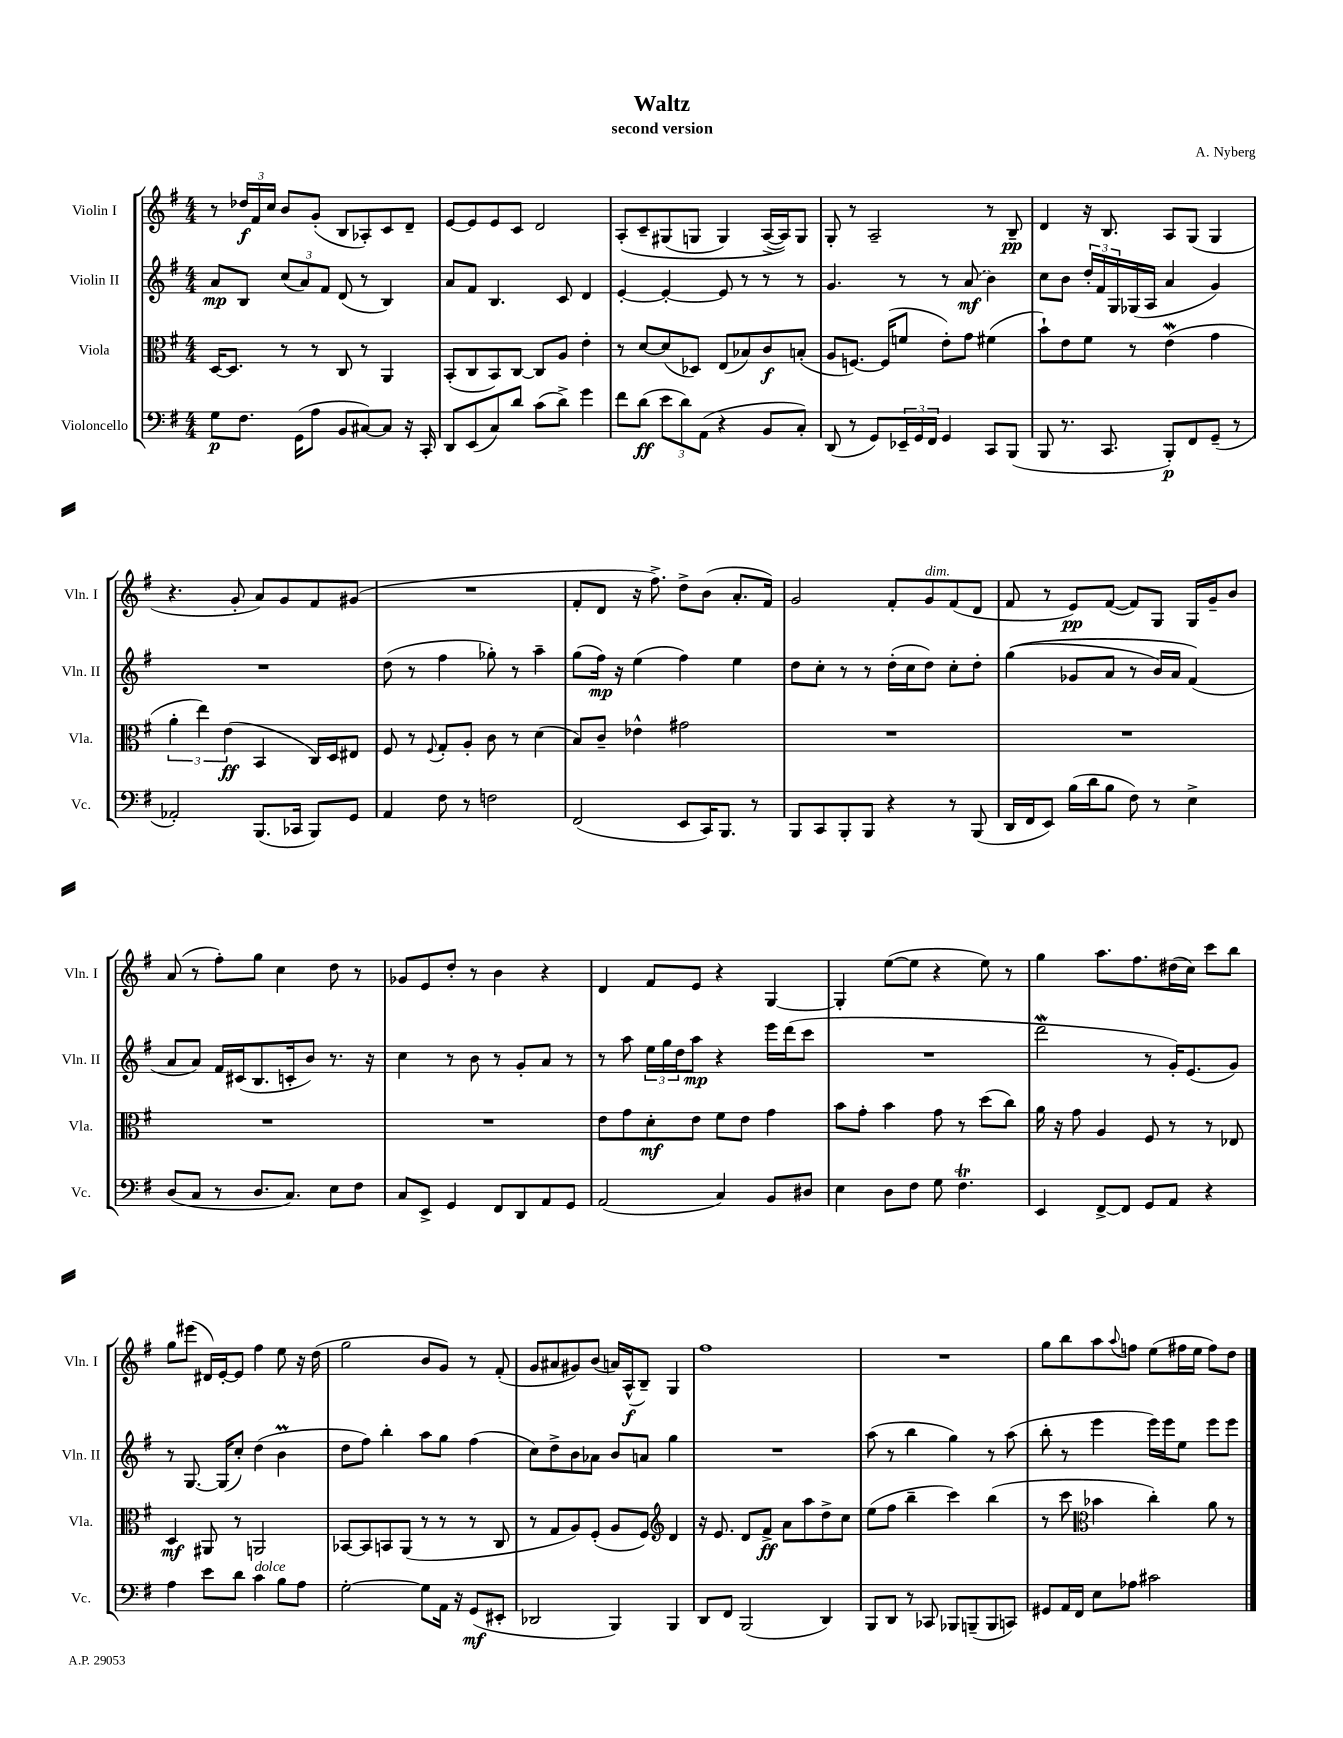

**kern	**kern	**kern	**kern
*staff4	*staff3	*staff2	*staff1
*clefF4	*clefC3	*clefG2	*clefG2
*k[f#]	*k[f#]	*k[f#]	*k[f#]
*M4/4	*M4/4	*M4/4	*M4/4
8G\L	[16D/LK	8a/L	8r
.	8.D/]J	.	.
8.F#\J	.	8B/J	24dd-/LL
.	.	.	24f#/
.	.	.	24cc/JJ
.	8r	(12cc/L	8b/L
(16GG\LK	.	.	.
.	.	12a/)	.
8A\J	8r	.	(8g'/J
.	.	12f#/J	.
8BB/L	8C/	(8d/	8B/L
[8C#/)	8r	8r	8A-'/)
8C#/]J	4AA/	4B/)	8c/
16r	.	.	8d~/J
16CC'/	.	.	.
=	=	=	=
8DD/L	(8BB'/L	8a/L	[8e/L
(8EE/	8C/	8f#/J	8e/]
8C/)	8BB/)	4.B/	8e/
8d/J	[8C/J	.	8c/J
(8c\L	8C/]L	.	2d/
8d^\J)	8A/J	8c/	.
4g\	4e'\	4d/	.
=	=	=	=
8f#\L	8r	[4e'/	&(8A'/L
(8d\J	[8d/L	.	8c~/
12e\L	(8d/]	4e'/_	(8G#/
12d\)	.	.	.
.	8D-/J)	.	8G/J
(12AA\J	.	.	.
4r	(8E/L	8e/]	4G/)
.	8B-/)	8r	.
8BB/L	8c/	8r	([16A^/LL
.	.	.	16A/]J)&)
8C'/J)	(8B'/J	8r	8G/J
=	=	=	=
(8DD/	8A/L	4.g/	8G'/
8r	[8.F/J)	.	8r
8GG/L)	.	.	2A~/
.	(16F/]LK	.	.
24EE-~/L	8f/J	8r	.
24GG/	.	.	.
24FF#/JJ	.	.	.
4GG/	8e'\L)	8r	.
.	8g\J	(8a/	.
8CC/L	(4f#\	4b\)	8r
(8BBB/J	.	.	8B~/
=	=	=	=
8BBB/	8b`\L)	8cc\L	4d/
8.r	8e\	8b\J	.
.	8f#\J	24dd'/LL	16r
.	.	24f#/	.
8.CC/	.	.	8.B/
.	.	24G/	.
.	8r	(16G-/	.
.	.	16A/JJ	.
8BBB'/L)	(4e\	4a/	8A/L
8FF#/	.	.	(8G/J
(8GG~/J	4g\	4g/)	4G/
8r	.	.	.
=	=	=	=
2AA-'/)	6a'\	1r	4.r
.	6ee\)	.	.
.	(6e\	.	.
.	.	.	8g'/
(8.BBB/L	4BB/	.	8a/L)
.	.	.	8g/
16CC-/Jk	.	.	.
8BBB/L)	16C/LL)	.	8f#/
.	16D/J	.	.
8GG/J	8E#/J	.	(8g#/J
=	=	=	=
4AA/	8F#/	(8dd\	1r
.	8r	8r	.
.	8qqF#/	.	.
8F#\	8G'/L	4ff#\	.
8r	8A'/J	.	.
2F\	8c\	8gg-'\)	.
.	8r	8r	.
.	(4d\	4aa~\	.
=	=	=	=
(2FF#/	8B/L)	(8gg\L	8f#'/L
.	8c~/J	16ff#\Jk)	8d/J
.	.	16r	.
.	4e-^^\	(4ee\	16r
.	.	.	8.ff#^\)
8EE/L	2g#\	4ff#\)	8dd^\L
16CC/K)	.	.	(8b\J
8.BBB/J	.	.	.
.	.	4ee\	8.a'/L
8r	.	.	.
.	.	.	16f#/Jk)
=	=	=	=
8BBB/L	1r	8dd\L	2g/
8CC/	.	8cc'\J	.
8BBB'/	.	8r	.
8BBB/J	.	8r	.
4r	.	(16dd'\LL	8f#'/L
.	.	16cc\J	.
.	.	8dd\J)	8g/
8r	.	8cc'\L	(8f#/
(8BBB/	.	8dd'\J	8d/J
=	=	=	=
16DD/LL	1r	&((4gg\	8f#/
16FF#/J	.	.	.
8EE/J)	.	.	8r
(16B\LL	.	8g-/L	8e/L)
16d\J	.	.	.
8B\J	.	8a/J	([8f#/J
8F#\)	.	8r	8f#/]L)
8r	.	16b/LL)	8G/J
.	.	16a/JJ	.
4E^\	.	(4f#/&)	16G/LL
.	.	.	16g~/J
.	.	.	8b/J
=	=	=	=
(8D/L	1r	8a/L	(8a/
8C/J	.	8a/J)	8r
8r	.	16f#/LL	8ff#'\L)
.	.	(16c#/J	.
8.D/L	.	8.B/	8gg\J
.	.	.	4cc\
8.C/J)	.	16c'/k	.
.	.	8b/J)	.
8E\L	.	8.r	8dd\
8F#\J	.	.	8r
.	.	16r	.
=	=	=	=
8C/L	1r	4cc\	8g-/L
8EE^/J	.	.	8e/
4GG/	.	8r	8dd'/J
.	.	8b\	8r
8FF#/L	.	8r	4b\
8DD/	.	8g'/L	.
8AA/	.	8a/J	4r
8GG/J	.	8r	.
=	=	=	=
(2AA/	8e\L	8r	4d/
.	8g\	8aa\	.
.	8d'\	24ee\LL	8f#/L
.	.	24gg\	.
.	.	24dd\J	.
.	8e\J	8aa\J	8e/J
4C/)	8f#\L	4r	4r
.	8e\J	.	.
8BB/L	4g\	16eee\LL	[4G/
.	.	(16ddd\J	.
8D#/J	.	8ccc\J	.
=	=	=	=
4E\	8b\L	1r	4G'/]
.	8g'\J	.	.
8D\L	4b\	.	([8ee\L
8F#\J	.	.	8ee\]J
8G\	8g\	.	4r
4.F#\	8r	.	.
.	(8dd\L	.	8ee\)
.	8cc\J)	.	8r
=	=	=	=
4EE/	16a\	2ddd\	4gg\
.	16r	.	.
.	8g\	.	.
[8FF#^/L	4A/	.	8.aa\L
8FF#/]J	.	.	.
.	.	.	8.ff#\
8GG/L	8F#/	8r	.
8AA/J	8r	16g'/LK)	(16dd#\L
.	.	(8.e/	16cc\JJ)
4r	8r	.	8ccc\L
.	8E-/	8g/J)	8bb\J
=	=	=	=
4A\	4D/	8r	8gg\L
.	.	[8.G/	(8eee#\J
8e\L	8AA#/	.	16d#/LL)
.	.	(16G/]LK	[16e'/J
8d\J	8r	8cc'/J)	8e/]J
4c\	2AA/	(4dd\	4ff#\
8B\L	.	4b\	8ee\
8A\J	.	.	16r
.	.	.	(16dd\
=	=	=	=
[2G'\	[8BB-/L	8dd\L	2gg\
.	8BB-/]	8ff#\J)	.
.	8BB/	4bb'\	.
.	(8AA/J	.	.
8G\]L	8r	8aa\L	8b/L
16AA\Jk	8r	8gg\J	8g/J)
16r	.	.	.
(8GG/L	8r	(4ff#\	8r
8EE#'/J	8C/	.	(8f#'/
=	=	=	=
2DD-/	8r	8cc\L)	8g/L
.	8G/L	8dd^\	8a#/
.	8A/)	8b\	8g#/)
.	(8F#'/J	8a-\J	(8b/J
4BBB/)	8A/L	8b/L	16a/LL)
.	.	.	(16A^^/J
.	8F#/J)	8a/J	8B~/J)
*	*clefG2	*	*
4BBB/	4d/	4gg\	4G/
=	=	=	=
8DD/L	16r	1r	1ff#
.	8.e/	.	.
8FF#/J	.	.	.
(2BBB/	8d/L	.	.
.	8f#^/J	.	.
.	8a\L	.	.
.	8aa\	.	.
4DD/)	8dd^\	.	.
.	8cc\J	.	.
=	=	=	=
8BBB/L	(8ee\L	(8aa\	1r
8DD/J	8ff#\J	8r	.
8r	4bb~\	4bb\	.
8CC-/	.	.	.
8BBB-/L	4ccc\)	4gg\)	.
(8BBB~/	.	.	.
8BBB/	(4bb\	8r	.
8CC/J)	.	(8aa\	.
=	=	=	=
8GG#/L	8r	8bb'\	8gg\L
16AA/L	8ccc\	8r	8bb\
16FF#/JJ	.	.	.
*	*clefC3	*	*
8E\L	4b-\	4eee\	8aa\
.	.	.	8qqaa/
8A-\J	.	.	8ff\J
2c#\	4cc'\)	16eee\LL)	(8ee\L
.	.	16eee\J	.
.	.	8ee\J	16ff#\L
.	.	.	16ee\JJ
.	8a\	8eee\L	8ff#\L)
.	8r	8eee\J	8dd\J
==	==	==	==
*-	*-	*-	*-
